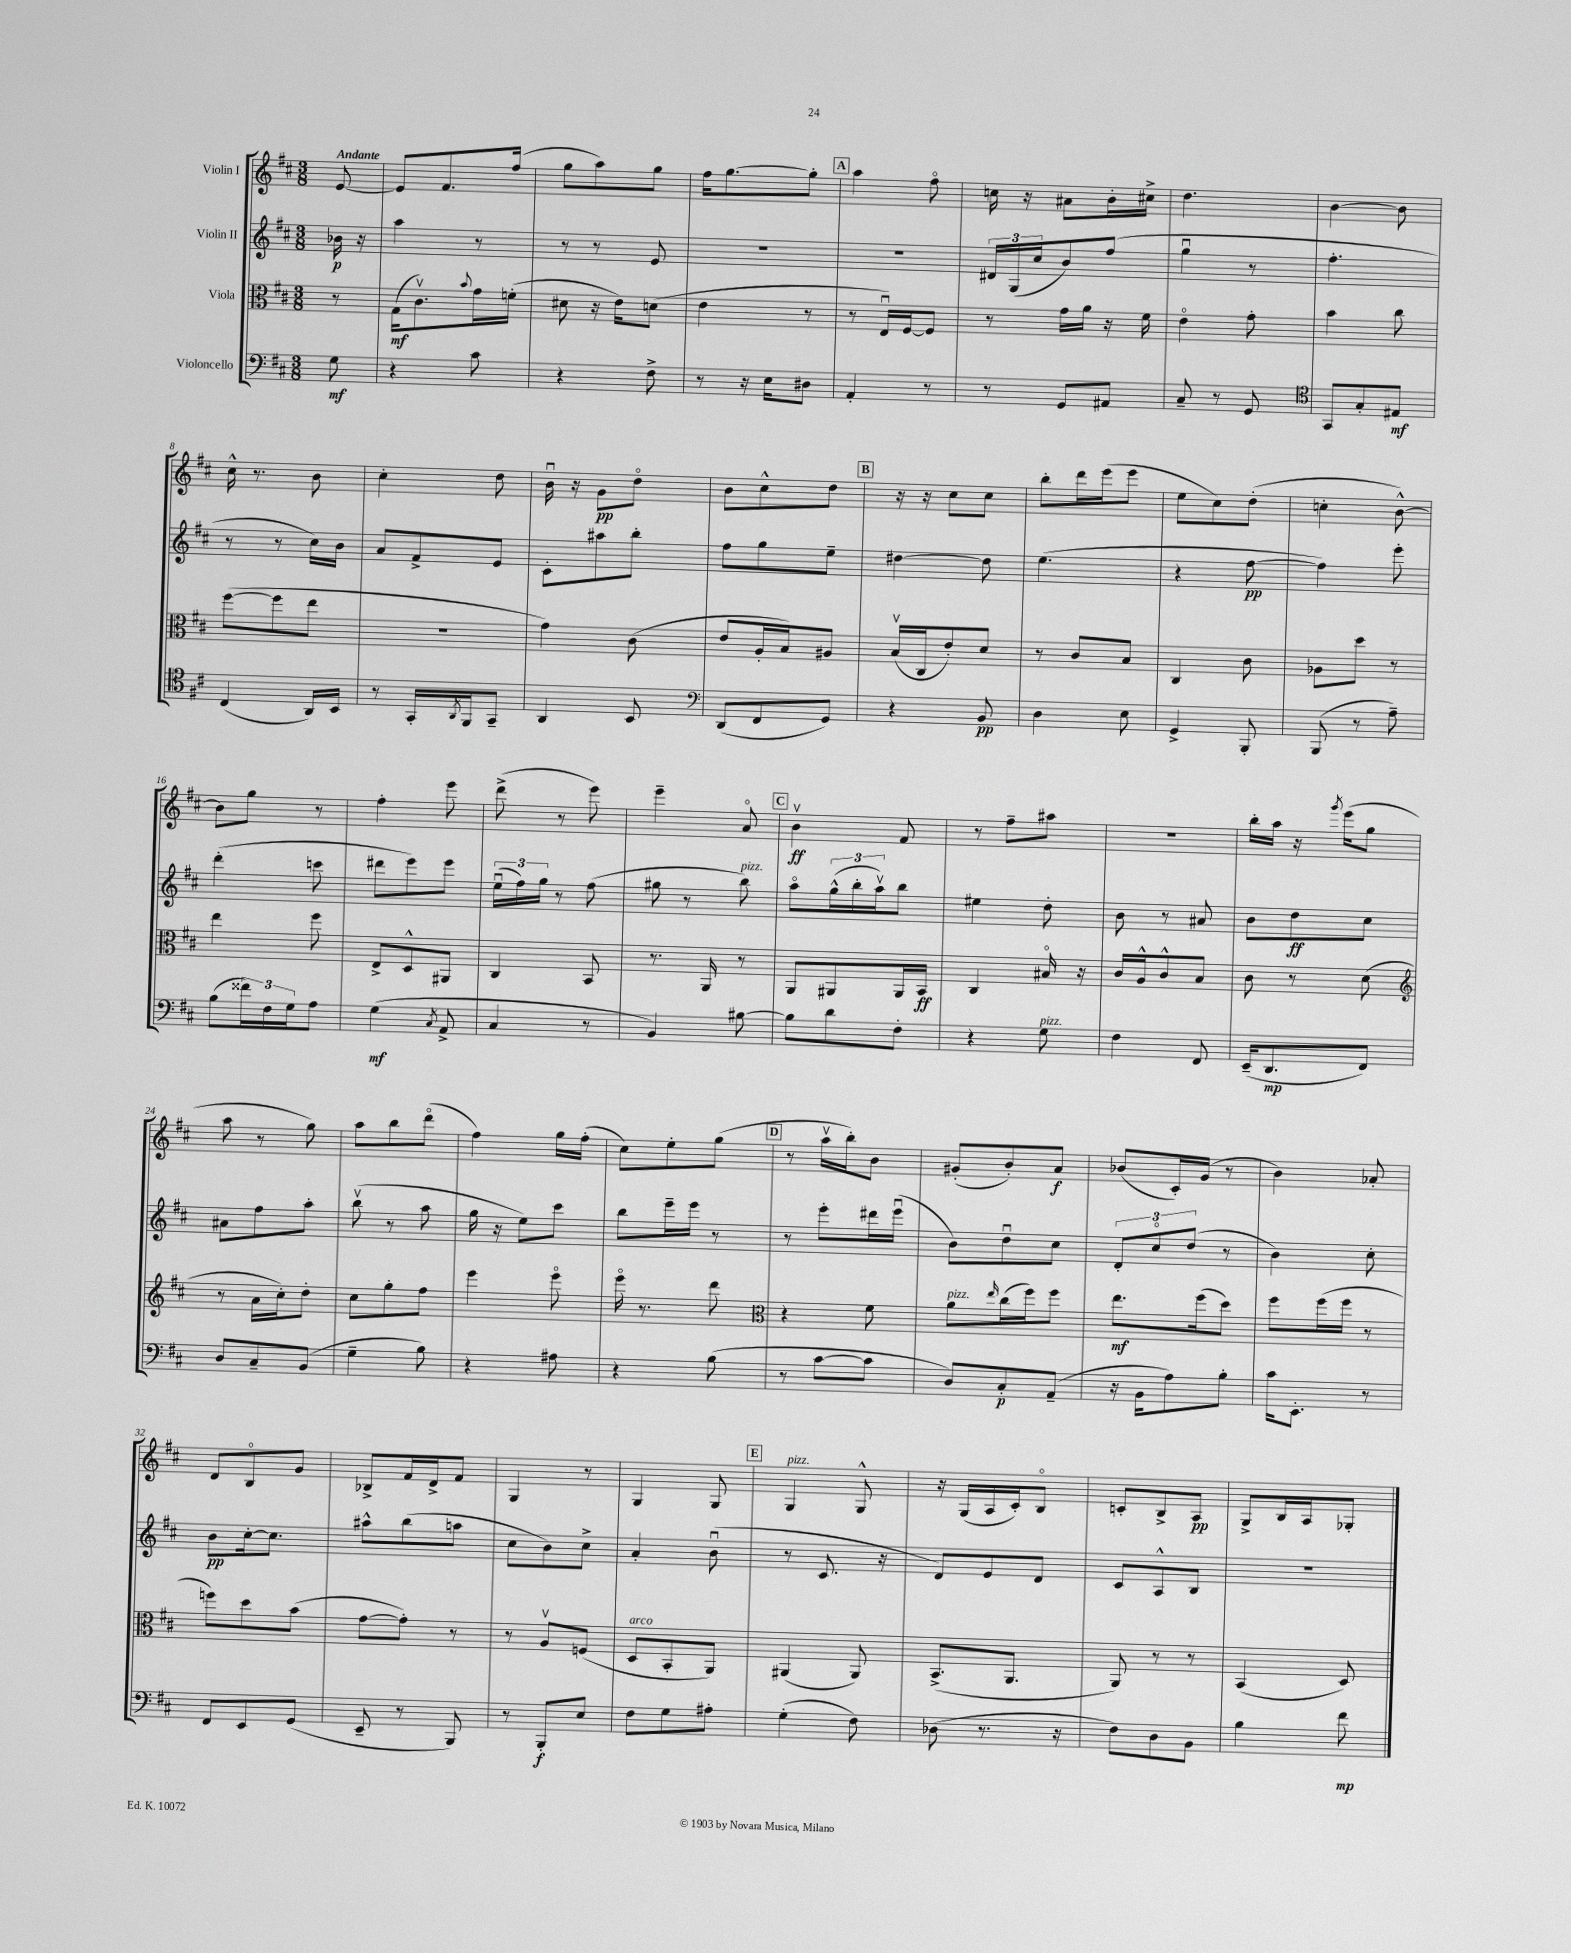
<<
\new StaffGroup <<
\new Staff = "s0" \with { instrumentName = "Violin I" } {
    \clef treble \key d \major \numericTimeSignature \time 3/8 \partial 8 \tempo "Andante"
    e'8~ |
    e'8 fis'8. fis''16( |
    g''8 a''8) g''8 |
    fis''16 g''8.~ g''8-. |
    \mark \markup { \box "A" } a''4 fis''8\flageolet |
    c''16 r16 ais'8 b'16-. cis''16-> |
    d''4. |
    b'4~ b'8 |
    cis''16-^ r8. b'8 |
    cis''4-. d''8 |
    b'16\downbow r16 g'8\pp d''8\flageolet |
    b'8 cis''8-^ d''8 |
    \mark \markup { \box "B" } r16 r16 cis''8 cis''8 |
    b''8-. d'''16 e'''16( e'''8 |
    e''8 cis''8) d''8-.( |
    c''4-. b'8~-^) |
    b'8 g''8 r8 |
    fis''4-. e'''8 |
    d'''8->( r8 e'''8) |
    e'''4-- a'8\flageolet |
    \mark \markup { \box "C" } b'4\upbow\ff fis'8 |
    r8 fis''8-- ais''8 |
    R4. |
    b''16-. a''16 r16 \acciaccatura { g'''8 } e'''16( g''8 |
    a''8 r8 g''8) |
    a''8 b''8 d'''8\flageolet( |
    fis''4) g''16 fis''16-.( |
    cis''8) e''8-. g''8( |
    \mark \markup { \box "D" } r8 a''16\upbow b''16-.) b'8 |
    gis'8-.( b'8-.) a'8\f |
    bes'8( cis'16-.) g'16( r8 |
    b'4) aes'8-. |
    d'8 b8\flageolet g'8 |
    bes8-> fis'16 d'16-> fis'8 |
    g4 r8 |
    g4 g8 |
    \mark \markup { \box "E" } g4^\markup { \italic "pizz." } g8-^ |
    r16 g16( a16 cis'16-.) b8\flageolet |
    c'8-. b8-> a8\pp |
    g8-> b16 a16 ges8-. \bar "|." |
}
\new Staff = "s1" \with { instrumentName = "Violin II" } {
    \clef treble \key d \major \numericTimeSignature \time 3/8 \partial 8
    bes'16\p r16 |
    a''4 r8 |
    r8 r8 e'8 |
    r4. |
    \mark \markup { \box "A" } R4. |
    \tuplet 3/2 { dis'16 g16( cis''16 } b'8) fis''8( |
    g''4\downbow r8 |
    fis''4.-. |
    r8 r8 cis''16) b'16 |
    a'8 fis'8-> e'8 |
    cis'8-. ais''8 b''8-. |
    fis''8 g''8 e''8-- |
    \mark \markup { \box "B" } dis''4~ dis''8 |
    e''4.( |
    r4 fis''8~\pp |
    fis''4) e'''8-. |
    d'''4-.( c'''8 |
    dis'''8 e'''8) e'''8 |
    \tuplet 3/2 { e''16\downbow( fis''16) g''16 } r8 fis''8( |
    gis''8 r8 b''8^\markup { \italic "pizz." }) |
    \mark \markup { \box "C" } a''8\flageolet \tuplet 3/2 { g''16-^( b''16-. a''16\upbow) } b''8 |
    eis''4 d''8-. |
    b'8 r8 ais'8 |
    b'8 d''8\ff cis''8 |
    ais'8 fis''8 a''8-. |
    b''8\upbow( r8 a''8 |
    g''16 r16 e''8) cis'''8 |
    b''8 e'''16-- e'''16 r8 |
    \mark \markup { \box "D" } r8 e'''8-. dis'''16 e'''16\downbow( |
    b'8) d''8\downbow cis''8 |
    \tuplet 3/2 { d'8-. cis''8\flageolet d''8( } r8 |
    b'4) cis''8-. |
    b'8\pp cis''16~-. cis''8. |
    ais''8-^ b''8( a''8 |
    cis''8 b'8) cis''8-> |
    a'4-. b'8\downbow( |
    \mark \markup { \box "E" } r8 cis'8. r16 |
    d'8) e'8 d'8 |
    cis'8 a8-^ b8 |
    R4. \bar "|." |
}
\new Staff = "s2" \with { instrumentName = "Viola" } {
    \clef alto \key d \major \numericTimeSignature \time 3/8 \partial 8
    r8 |
    g16\mf( cis'8.\upbow) \appoggiatura { b'8 } g'16 f'16-.( |
    dis'8 r16 e'16) d'8( |
    e'4 r8 |
    \mark \markup { \box "A" } r8 e16\downbow) fis16~ fis8 |
    r8 g'16 a'16 r16 fis'16 |
    e'4\flageolet g'8-. |
    b'4 cis''8 |
    fis''8~( fis''8 e''8 |
    R4. |
    g'4) cis'8( |
    e'8 a16-. b16) ais8 |
    \mark \markup { \box "B" } b16\upbow( cis16 e'8-.) d'8 |
    r8 cis'8 b8 |
    cis4 cis'8 |
    aes8 d''8 r8 |
    e''4 fis''8 |
    e8-> d8-^ ais,8 |
    cis4 b,8 |
    r8. a,16 r8 |
    \mark \markup { \box "C" } a,8 ais,8 ais,16 b,16\ff |
    cis4 bis16\flageolet r16 |
    cis'16 a16-^ cis'8-^ b8 |
    cis'8 r8 d'8( |
    \clef treble r8 a'16 cis''16-.) d''8-. |
    cis''8 g''8-. fis''8 |
    e'''4 e'''8\flageolet |
    e'''16\flageolet r8. d'''8 |
    \mark \markup { \box "D" } \clef alto r4 fis'8 |
    a'8^\markup { \italic "pizz." } \grace { e''16 } cis''16( fis''16) fis''8 |
    e''8.\mf fis''16( d''8) |
    fis''8 fis''16( fis''16 r8 |
    f''8) d''8 b'8( |
    g'8~ g'8-.) r8 |
    r8 a8\upbow f8( |
    d8^\markup { \italic "arco" } b,8-. a,8) |
    \mark \markup { \box "E" } ais,4( ais,8) |
    b,8.->( a,8. |
    a,8) r8 r8 |
    b,4( d8) \bar "|." |
}
\new Staff = "s3" \with { instrumentName = "Violoncello" } {
    \clef bass \key d \major \numericTimeSignature \time 3/8 \partial 8
    g8\mf |
    r4 cis'8 |
    r4 fis8-> |
    r8 r16 e16 dis8 |
    \mark \markup { \box "A" } a,4-. r8 |
    r8 g,8 ais,8 |
    cis8-- r8 g,8 |
    \clef tenor g,8 g8-. eis8\mf |
    cis4( a,16) b,16 |
    r8 g,16-. \acciaccatura { a,8 } fis,16 g,8-- |
    a,4 b,8 |
    \clef bass d,8( fis,8 g,8) |
    \mark \markup { \box "B" } r4 b,8\pp |
    d4 e8 |
    g,4-> b,,8-. |
    b,,8( r8 a8--) |
    b8( \tuplet 3/2 { fisis'16) fis16 g16 } a8 |
    g4\mf( \acciaccatura { cis8 } a,8-> |
    cis4 r8 |
    b,4) bis8~ |
    \mark \markup { \box "C" } bis8 d'8 fis8-. |
    r4 g8^\markup { \italic "pizz." } |
    fis4 fis,8 |
    e,16--( d,8.\mp fis,8) |
    d8 cis8-- b,8( |
    g4-- b8) |
    r4 ais8 |
    r4 b8( |
    \mark \markup { \box "D" } r8 cis'8~ cis'8 |
    d8) cis8-.\p a,8--( |
    r16 b,16 a8) b8-. |
    cis'16 e,8.-. r8 |
    fis,8 e,8 g,8( |
    e,8-- r8 b,,8) |
    r8 b,,8-.\f e8 |
    fis8 g8 ais8-. |
    \mark \markup { \box "E" } g4-.( fis8) |
    des8( r8. r16 |
    fis8) d8 b,8 |
    b4 fis'8\mp \bar "|." |
}
>>
>>
